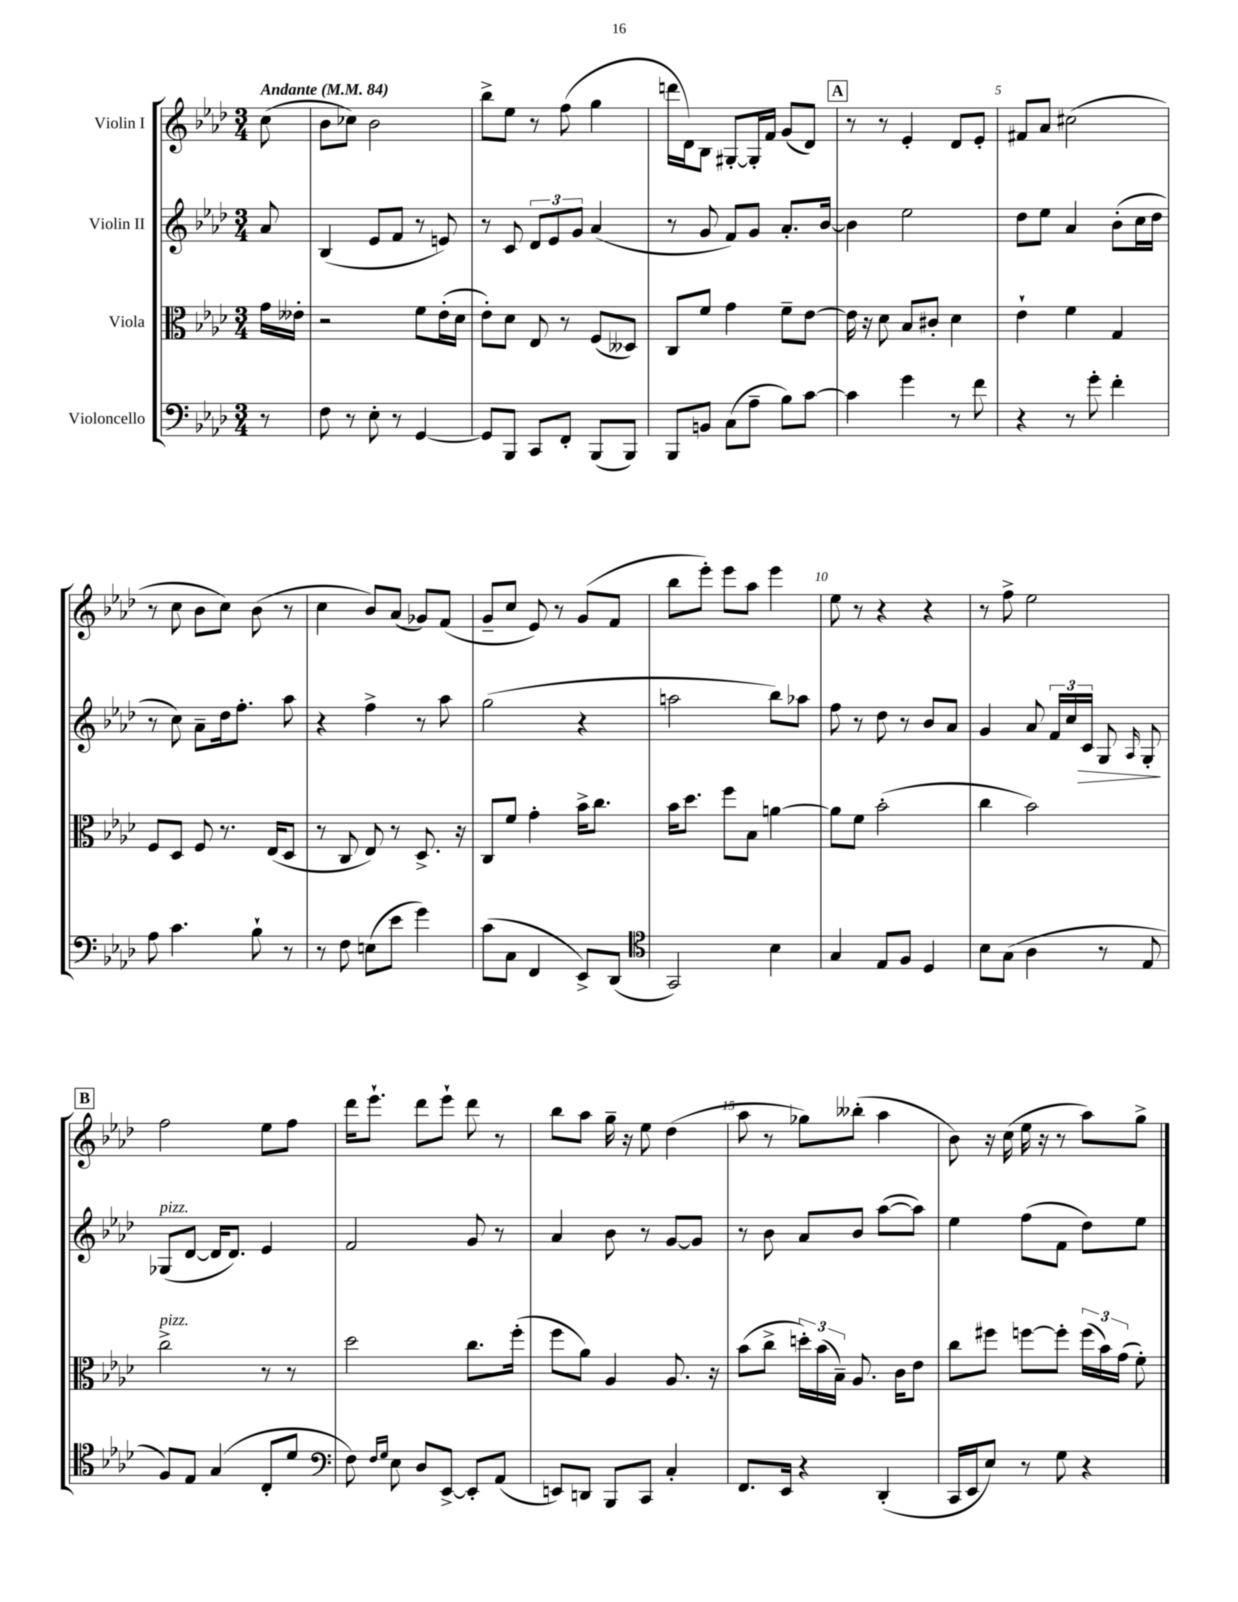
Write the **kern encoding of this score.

**kern	**kern	**kern	**kern
*staff4	*staff3	*staff2	*staff1
*clefF4	*clefC3	*clefG2	*clefG2
*k[b-e-a-d-]	*k[b-e-a-d-]	*k[b-e-a-d-]	*k[b-e-a-d-]
*M3/4	*M3/4	*M3/4	*M3/4
*MM84	*MM84	*MM84	*MM84
8r	16g\LL	8a-/	(8cc\
.	16e--'\JJ	.	.
=	=	=	=
8F\	2r	(4B-/	8b-\L
8r	.	.	8cc-\J)
8E-'\	.	8e-/L	2b-\
8r	.	8f/J	.
[4GG/	8f\L	8r	.
.	(16e-'\L	8e/)	.
.	16d-\JJ	.	.
=	=	=	=
8GG/]L	8e-'\L)	8r	8bb-^\L
8BBB-/J	8d-\J	8c/	8ee-\J
8CC/L	8E-/	12d-/L	8r
.	.	12e-/	.
8FF'/J	8r	.	(8ff\
.	.	12g/J	.
(8BBB-/L	(8F/L	(4a-/	4gg\
8BBB-/J)	8D--/J)	.	.
=	=	=	=
8BBB-/L	8C/L	8r	16ddd\LL
.	.	.	16d-\J)
8BB/J	8f/J	8g/	8B-\J
(8C\L	4g\	8f/L)	[8G#'/L
8A-~\J	.	8g/J	16G#'/]L
.	.	.	16f/JJ
8B-\L)	8f~\L	8.a-'/L	(8g/L
[8c\J	[8e-\J	.	8d-/J)
.	.	[16b-/Jk	.
=	=	=	=
4c\]	16e-\]	4b-\]	8r
.	16r	.	.
.	8d-\	.	8r
4g\	8B-/L	2ee-\	4e-'/
.	8c#'/J	.	.
8r	4d-\	.	8d-/L
8f\	.	.	8e-'/J
=	=	=	=
4r	4e-`\	8dd-\L	8f#/L
.	.	8ee-\J	8a-/J
8r	4f\	4a-/	(2cc#\
8g'\	.	.	.
4f'\	4G/	(8b-'\L	.
.	.	16cc\L	.
.	.	16dd-\JJ	.
=	=	=	=
8A-\	8F/L	8r	8r
4.c\	8D-/J	8cc\)	8cc\
.	8F/	8a-~\L	8b-\L
.	8.r	16dd-\k	8cc\J)
.	.	8.ff'\J	.
8B-`\	.	.	(8b-\
.	(16E-/LK	.	.
8r	8D-/J	8aa-\	8r
=	=	=	=
8r	8r	4r	4cc\
8F\	8C/	.	.
(8E\L	8E-/)	4ff^\	8b-/L)
8e-\J	8r	.	(8a-/J
4g\)	8.D-^/	8r	8g-/L)
.	.	8aa-\	(8f/J
.	16r	.	.
=	=	=	=
(8c\L	8C/L	(2gg\	8g~/L
8C\J	8f/J	.	8cc/J
4FF/	4g'\	.	8e-/)
.	.	.	8r
8EE-^/L)	16b-^\LK	4r	(8g/L
.	8.cc\J	.	.
(8DD-/J	.	.	8f/J
=	=	=	=
*clefC4	*	*	*
2GG/)	16b-\LK	2aa\	8bb-\L
.	8.dd-\J	.	.
.	.	.	8eee-'\J)
.	8ff\L	.	8eee-\L
.	8B-\J	.	8aa-\J
4B-\	[4a\	8bb-\L)	4eee-\
.	.	8aa-\J	.
=	=	=	=
4G/	8a\]L	8ff\	8ee-\
.	8f\J	8r	8r
8E-/L	(2b-'\	8dd-\	4r
8F/J	.	8r	.
4D-/	.	8b-/L	4r
.	.	8a-/J	.
=	=	=	=
8B-\L	4cc\	4g/	8r
(8G\J	.	.	8ff^\
4A-\	2b-\)	8a-/	2ee-\
.	.	24f/LL	.
.	.	24cc/	.
.	.	24c/JJ	.
8r	.	8G/	.
.	.	16qqA-/	.
8E-/	.	8G'/	.
=	=	=	=
8F/L)	2cc^\	(8G-/L	2ff\
8E-/J	.	[8d-/J	.
(4G/	.	16d-/]LK	.
.	.	8.d-/J)	.
8C'/L	8r	4e-/	8ee-\L
8d-/J	8r	.	8ff\J
=	=	=	=
*clefF4	*	*	*
8F\)	2dd-\	2f/	16ddd-\LK
.	.	.	8.eee-`\J
16qqF/LL	.	.	.
16qqG/JJ	.	.	.
8E-\	.	.	.
8D-/L	.	.	8ddd-\L
[8EE-^/J	.	.	8eee-`\J
8EE-'/]L	8.cc\L	8g/	8ddd-\
(8AA-/J	.	8r	8r
.	(16ff'\Jk	.	.
=	=	=	=
8EE/L)	8ff\L	4a-/	8bb-\L
8DD/J	8a-\J)	.	8aa-\J
8BBB-/L	4A-/	8b-\	16gg~\
.	.	.	16r
8CC/J	.	8r	8ee-\
4C'/	8.A-/	[8g/L	(4dd-\
.	.	8g/]J	.
.	16r	.	.
=	=	=	=
8.FF/L	(8b-\L	8r	8aa-\
.	8cc^\J	8b-\	8r
16EE-/Jk	.	.	.
4r	24dd'\LL)	8a-/L	8gg-\L)
.	(24b-\	.	.
.	24B-~\JJ)	.	.
.	8.A-/	8b-/J	(8bb--'\J
(4DD-'/	.	([8aa-\L	4aa-\
.	16c\LK	.	.
.	8e-\J	8aa-\]J)	.
=	=	=	=
16CC/LL	8cc\L	4ee-\	8b-\)
16EE-/J	.	.	.
8E-/J)	8ff#\J	.	16r
.	.	.	(16cc\
8r	[8ff\L	(8ff\L	16ee-\
.	.	.	16r
8G\	8ff'\]J	8f\J	8r
4r	(24ff\LL	8dd-\L)	8aa-\L)
.	24b-\)	.	.
.	(24g\JJ	.	.
.	8f'\)	8ee-\J	8gg^\J
==	==	==	==
*-	*-	*-	*-
